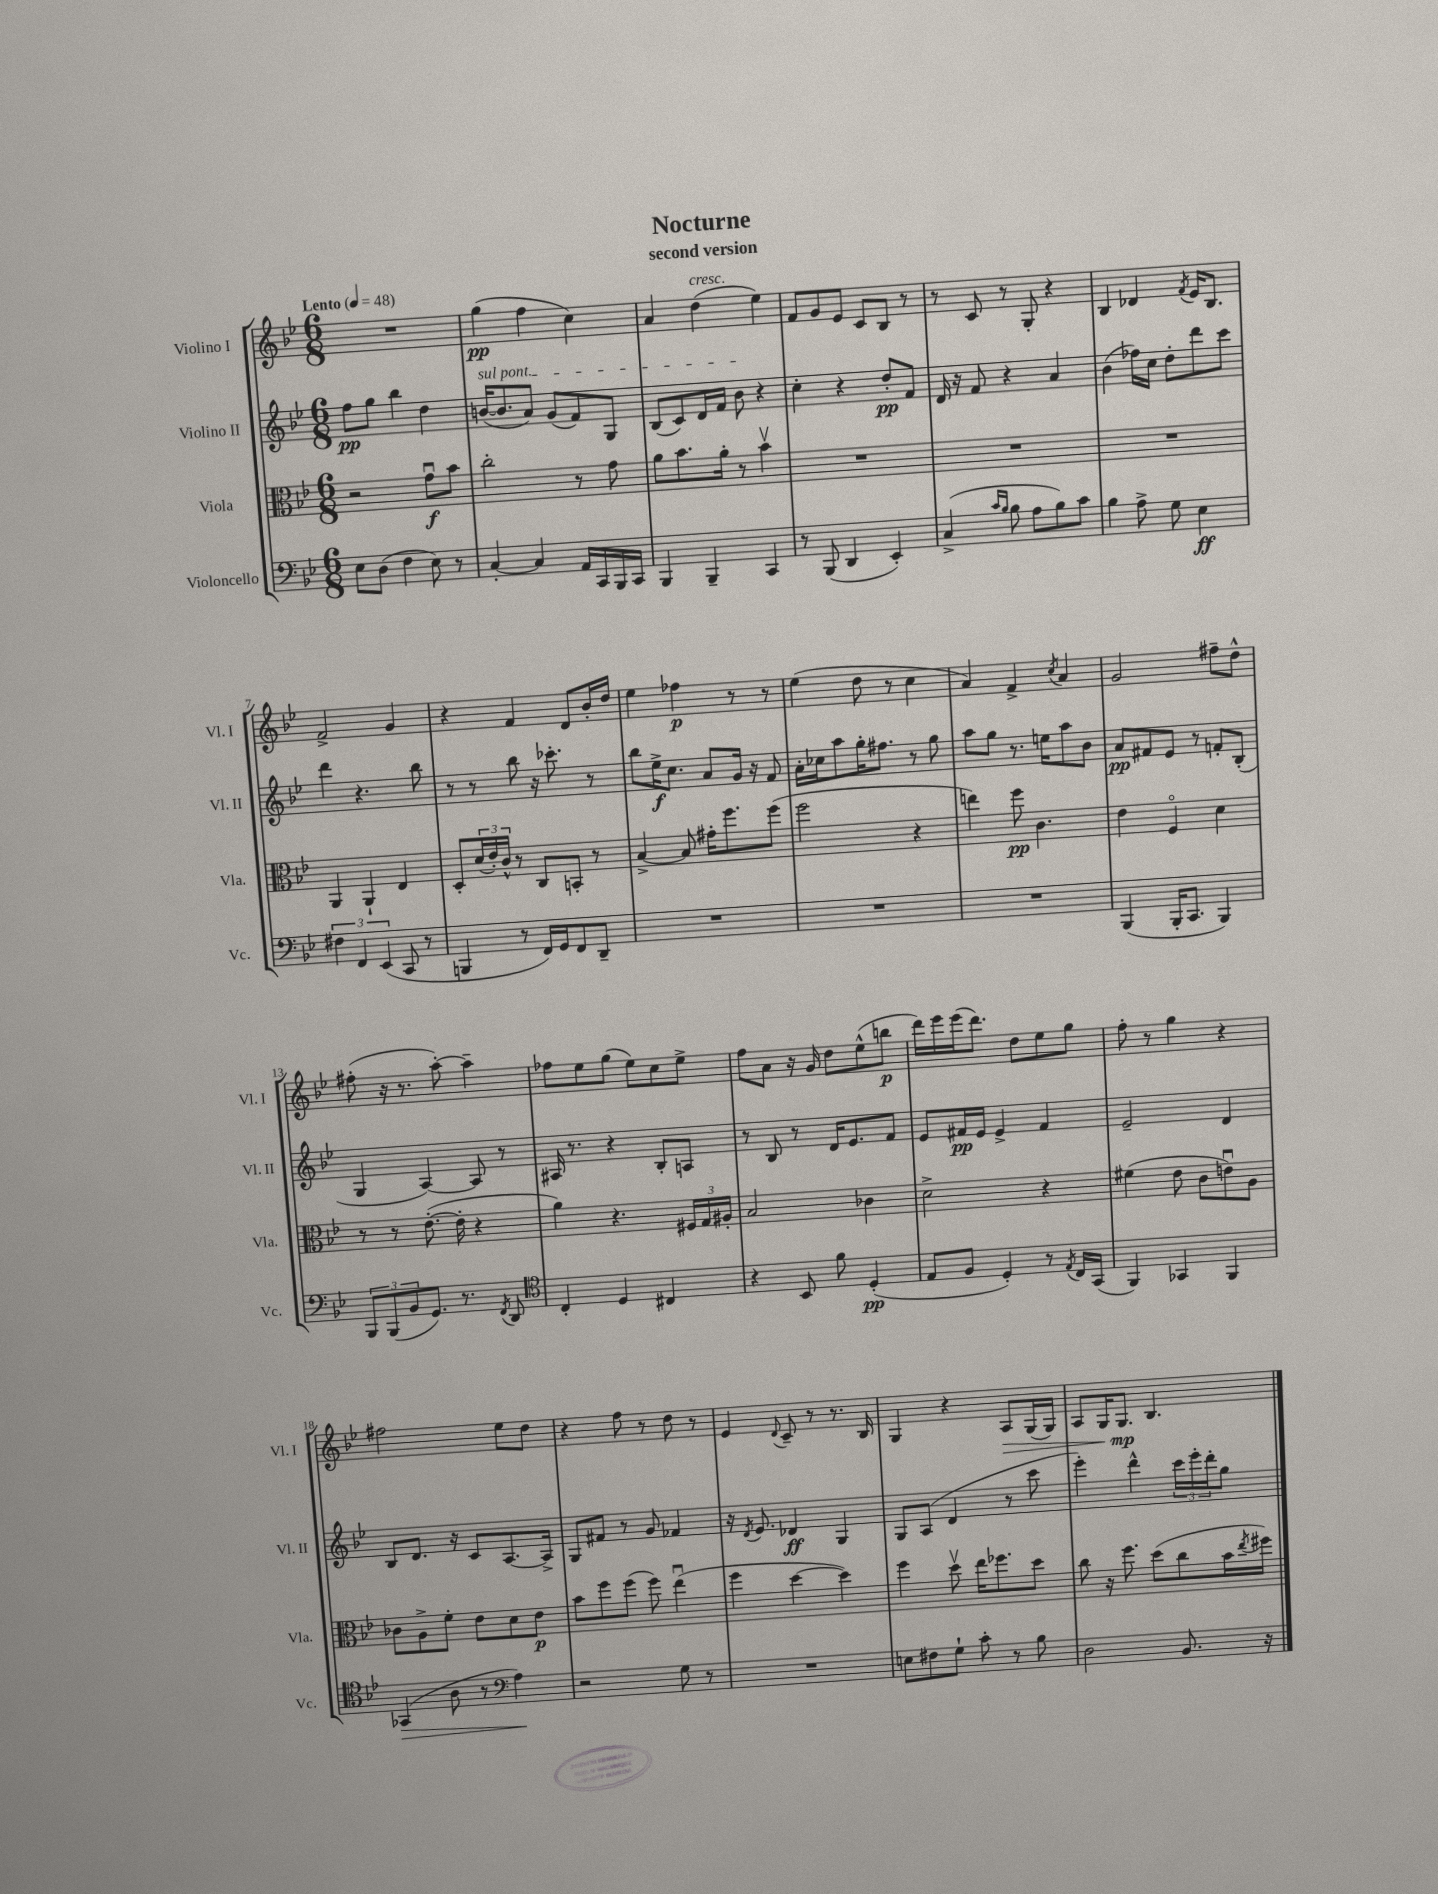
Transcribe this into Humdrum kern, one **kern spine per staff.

**kern	**kern	**kern	**kern
*staff4	*staff3	*staff2	*staff1
*clefF4	*clefC3	*clefG2	*clefG2
*k[b-e-]	*k[b-e-]	*k[b-e-]	*k[b-e-]
*M6/8	*M6/8	*M6/8	*M6/8
*MM48	*MM48	*MM48	*MM48
8E-	2r	8ff	2.r
(8D	.	8gg	.
4F	.	4bb-	.
8E-)	8gu	4dd	.
8r	8b-	.	.
=	=	=	=
[4C'	2cc'	([16b	(4gg
.	.	8.b]	.
4C]	.	8a)	4ff
.	.	(8g	.
16AA	8r	8f)	4cc)
16CC	.	.	.
16BBB-	8g	8G	.
16CC	.	.	.
=	=	=	=
4BBB-	8a	(8B-	4a
.	8.b-	8c)	.
4BBB-~	.	16d	(4dd
.	16a'	16f	.
.	8r	8b-	.
4CC	4b-v	4r	4ee-)
=	=	=	=
8r	2.r	4cc'	8f
(8BBB-	.	.	8g
4DD	.	4r	8e-
.	.	.	8c
4EE-')	.	8dd'	8B-
.	.	8f	8r
=	=	=	=
(4C^	2.r	16d	8r
.	.	16r	.
.	.	8f	8c
16qqc	.	.	.
16qqB-	.	.	.
8B-	.	4r	8r
8A	.	.	8G'
8B-)	.	4a	4r
8c	.	.	.
=	=	=	=
4B-	2.r	(4b-	4B-
8A^	.	16ff-)	4d-
.	.	16cc	.
8G	.	8dd'	.
.	.	.	8qf
4E-	.	8ddd	16e-
.	.	.	8.B-
.	.	8ccc	.
=	=	=	=
6F#	4AA	4ddd	2f^
6FF	.	.	.
.	4AA`	4.r	.
(6EE-	.	.	.
8CC	4E-	.	4g
8r	.	8bb-	.
=	=	=	=
4BBB	8D'	8r	4r
.	(24d	8r	.
.	24e-')	.	.
.	24c^^	.	.
8r	8r	8bb-	4f
16FF)	8C	16r	.
16GG	.	8.ccc-'	.
8FF	8BB'	.	8d
8DD~	8r	8r	16b-'
.	.	.	16dd
=	=	=	=
2.r	[4B-^	8bb-	4ee-
.	.	16ee-^	.
.	.	8.cc	.
.	8B-]	.	4ff-
.	16g#'	8a	.
.	8.ff	.	.
.	.	16g	8r
.	.	16r	.
.	(8ff	8f	8r
=	=	=	=
2.r	2ff	16a'	(4ee-
.	.	16cc-	.
.	.	8aa	.
.	.	16gg'	8dd
.	.	8.ff#	.
.	.	.	8r
.	4r	8r	4cc
.	.	8gg	.
=	=	=	=
2.r	4ee)	8aa	4a)
.	.	8gg	.
.	8ff	8.r	4f^
.	4.c	.	.
.	.	16ee	.
.	.	.	8qcc
.	.	8aa	4a
.	.	8b-	.
=	=	=	=
(4BBB-	4e-	8a	2g
.	.	8f#	.
16BBB-'	4Fo	8e-	.
8.CC	.	.	.
.	.	8r	.
4BBB-)	4d	8f'	8ff#~
.	.	(8B-'	8dd^^
=	=	=	=
12BBB-	8r	4G	(8ff#'
(12BBB-	.	.	.
.	8r	.	16r
12BB-	.	.	.
.	.	.	8.r
8.GG)	([8.e-'	[4A)	.
.	.	.	[8aa')
8.r	16e-']	.	.
.	4r	8A]	4aa~]
8qFF	.	.	.
8DD	.	8r	.
=	=	=	=
*clefC4	*	*	*
4C'	4a)	16A#	8ff-
.	.	8.r	.
.	.	.	8ee-
4D	4.r	4r	(8gg
.	.	.	8ee-)
4C#	.	8B-'	8cc
.	24F#	8A	8ee-^
.	24G	.	.
.	24A#'	.	.
=	=	=	=
4r	2B-	8r	8ff
.	.	8B-	8a
8BB-	.	8r	16r
.	.	.	16g
8f	.	16d	8dd
.	.	8.e-	.
(4D'	4c-	.	(8ee-^^
.	.	8f	8bb
=	=	=	=
8E-	2d^	8e-	16ddd)
.	.	.	16eee-
8F	.	16f#	(16eee-
.	.	16e-	8.ddd)
4D')	.	4e-^	.
.	.	.	8dd
8r	4r	4f#	8ee-
8qE-	.	.	.
16C	.	.	8gg
(16GG	.	.	.
=	=	=	=
4FF)	(4f#	2e-~	8ff'
.	.	.	8r
4GG-	8e-	.	4gg
.	8c	.	.
4FF	8eu)	4d	4r
.	8A	.	.
=	=	=	=
(4GG-	8c-	8B-	2ff#
.	8A^	8.d	.
8A	8f'	.	.
.	.	16r	.
8r	8e-	8c	.
*clefF4	*	*	*
4A)	8d	[8.A	8ee-
.	8e-	.	8dd
.	.	16A^]	.
=	=	=	=
2r	8b-	8G	4r
.	8ff	8f#	.
.	(8ff	8r	8ff
.	8ff)	8g	8r
8G	(4ee-u	4f-	8dd
8r	.	.	8r
=	=	=	=
2.r	4ff	16r	4e-
.	.	8qd	.
.	.	8.e-	.
.	.	.	8qqd
.	[4dd	4d-	8c~
.	.	.	8r
.	4dd])	4G	8.r
.	.	.	16B-
=	=	=	=
8E	4ff	8G	4G
8F#	.	(8A	.
8G`	8ddv	4d	4r
8c'	16ee-	.	.
.	8.ff-	.	.
8r	.	8r	8A
8B-	8dd	8ccc	(16G
.	.	.	16G)
=	=	=	=
2D	8cc	4eee-')	8A
.	16r	.	16G
.	8.ff	.	8.G
.	.	4ddd^^	.
.	(8dd	.	4.B-
8.BB-	8cc	24ccc	.
.	.	24eee-'	.
.	.	24ddd'	.
.	16b-	8gg	.
.	8qee-	.	.
16r	16ff#)	.	.
==	==	==	==
*-	*-	*-	*-
